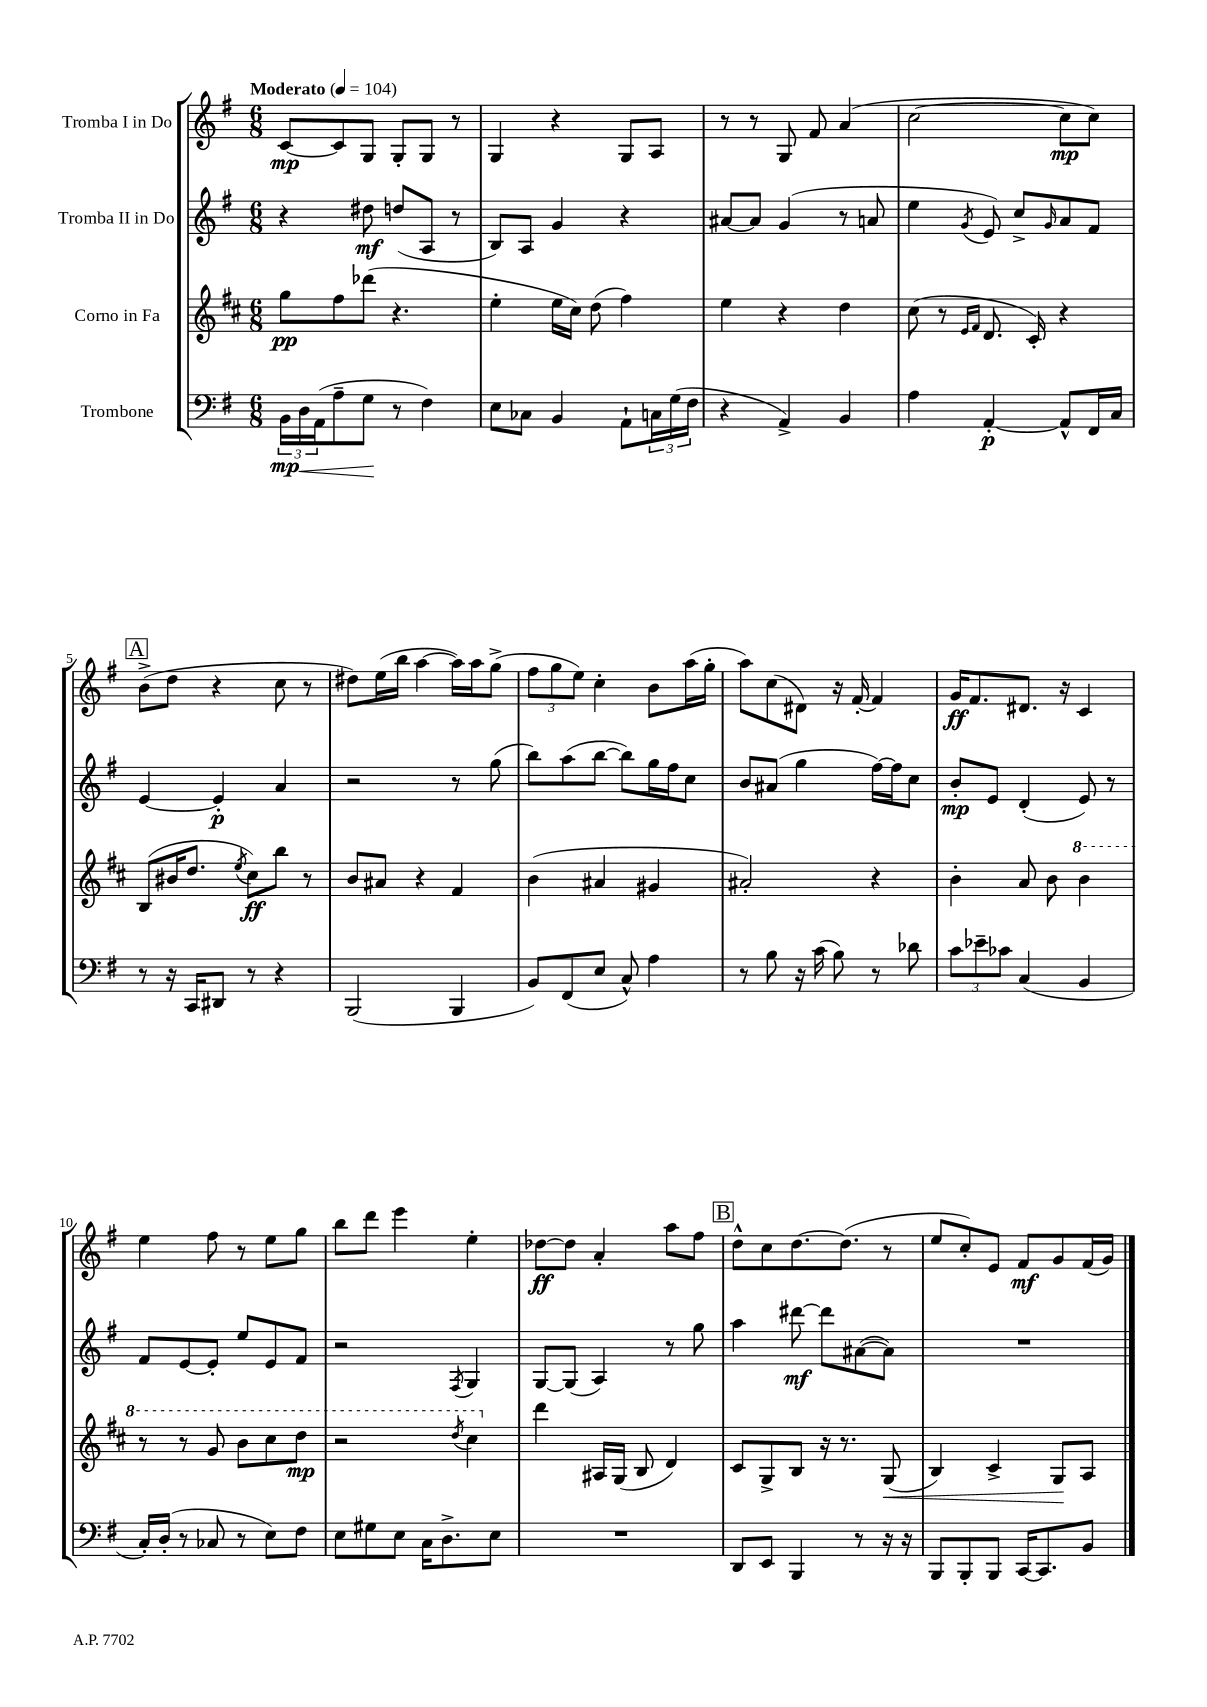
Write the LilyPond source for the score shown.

<<
\new StaffGroup <<
\new Staff = "s0" \with { instrumentName = "Tromba I in Do" } {
    \clef treble \key g \major \numericTimeSignature \time 6/8 \tempo "Moderato" 4 = 104
    c'8~\mp c'8 g8 g8-. g8 r8 |
    g4 r4 g8 a8 |
    r8 r8 g8 fis'8 a'4( |
    c''2~ c''8\mp c''8) |
    \mark \markup { \box "A" } b'8->( d''8 r4 c''8 r8 |
    dis''8) e''16( b''16 a''4~ a''16) a''16 g''8->( |
    \tuplet 3/2 { fis''8 g''8 e''8) } c''4-. b'8 a''16( g''16-. |
    a''8) c''8( dis'8) r16 fis'16~-. fis'4 |
    g'16\ff fis'8. dis'8. r16 c'4 |
    e''4 fis''8 r8 e''8 g''8 |
    b''8 d'''8 e'''4 e''4-. |
    des''8~\ff des''8 a'4-. a''8 fis''8 |
    \mark \markup { \box "B" } d''8-^ c''8 d''8.~ d''8.( r8 |
    e''8 c''8-.) e'8 fis'8\mf g'8 fis'16( g'16) \bar "|." |
}
\new Staff = "s1" \with { instrumentName = "Tromba II in Do" } {
    \clef treble \key g \major \numericTimeSignature \time 6/8
    r4 dis''8\mf d''8( a8 r8 |
    b8) a8 g'4 r4 |
    ais'8~ ais'8 g'4( r8 a'8 |
    e''4 \acciaccatura { g'8 } e'8) c''8-> \grace { g'16 } a'8 fis'8 |
    \mark \markup { \box "A" } e'4~ e'4-.\p a'4 |
    r2 r8 g''8( |
    b''8) a''8( b''8~ b''8) g''16 fis''16 c''8 |
    b'8 ais'8( g''4 fis''16~) fis''16 c''8 |
    b'8-.\mp e'8 d'4-.( e'8) r8 |
    fis'8 e'8~ e'8-. e''8 e'8 fis'8 |
    r2 \acciaccatura { fis8 } g4 |
    g8~ g8( a4) r8 g''8 |
    \mark \markup { \box "B" } a''4 dis'''8~\mf dis'''8 ais'8~( ais'8) |
    R2. \bar "|." |
}
\new Staff = "s2" \with { instrumentName = "Corno in Fa" } {
    \clef treble \key d \major \numericTimeSignature \time 6/8
    g''8\pp fis''8 des'''8( r4. |
    e''4-. e''16 cis''16) d''8( fis''4) |
    e''4 r4 d''4 |
    cis''8( r8 \grace { e'16 fis'16 } d'8. cis'16-.) r4 |
    \mark \markup { \box "A" } b8( bis'16 d''8. \acciaccatura { e''8 } cis''8\ff) b''8 r8 |
    b'8 ais'8 r4 fis'4 |
    b'4( ais'4 gis'4 |
    ais'2-.) r4 |
    b'4-. a'8 b'8 \ottava #1 b''4 |
    r8 r8 g''8 b''8 cis'''8 d'''8\mp |
    r2 \acciaccatura { d'''8 } cis'''4 \ottava #0 |
    d'''4 ais16 g16( b8 d'4) |
    \mark \markup { \box "B" } cis'8 g8-> b8 r16 r8. g8\<( |
    b4) cis'4-> g8\! a8 \bar "|." |
}
\new Staff = "s3" \with { instrumentName = "Trombone" } {
    \clef bass \key g \major \numericTimeSignature \time 6/8
    \tuplet 3/2 { b,16\mp d16\< a,16( } a8-- g8\! r8 fis4) |
    e8 ces8 b,4 a,8-! \tuplet 3/2 { c16 g16( fis16 } |
    r4 a,4->) b,4 |
    a4 a,4~-.\p a,8-^ fis,16 c16 |
    \mark \markup { \box "A" } r8 r16 c,16 dis,8 r8 r4 |
    b,,2( b,,4 |
    b,8) fis,8( e8 c8-^) a4 |
    r8 b8 r16 c'16( b8) r8 des'8 |
    \tuplet 3/2 { c'8 ees'8-- ces'8 } c4( b,4 |
    c16-.) d16-.( r8 ces8 r8 e8) fis8 |
    e8 gis8 e8 c16 d8.-> e8 |
    R2. |
    \mark \markup { \box "B" } d,8 e,8 b,,4 r8 r16 r16 |
    b,,8 b,,8-. b,,8 c,16~ c,8. b,8 \bar "|." |
}
>>
>>
